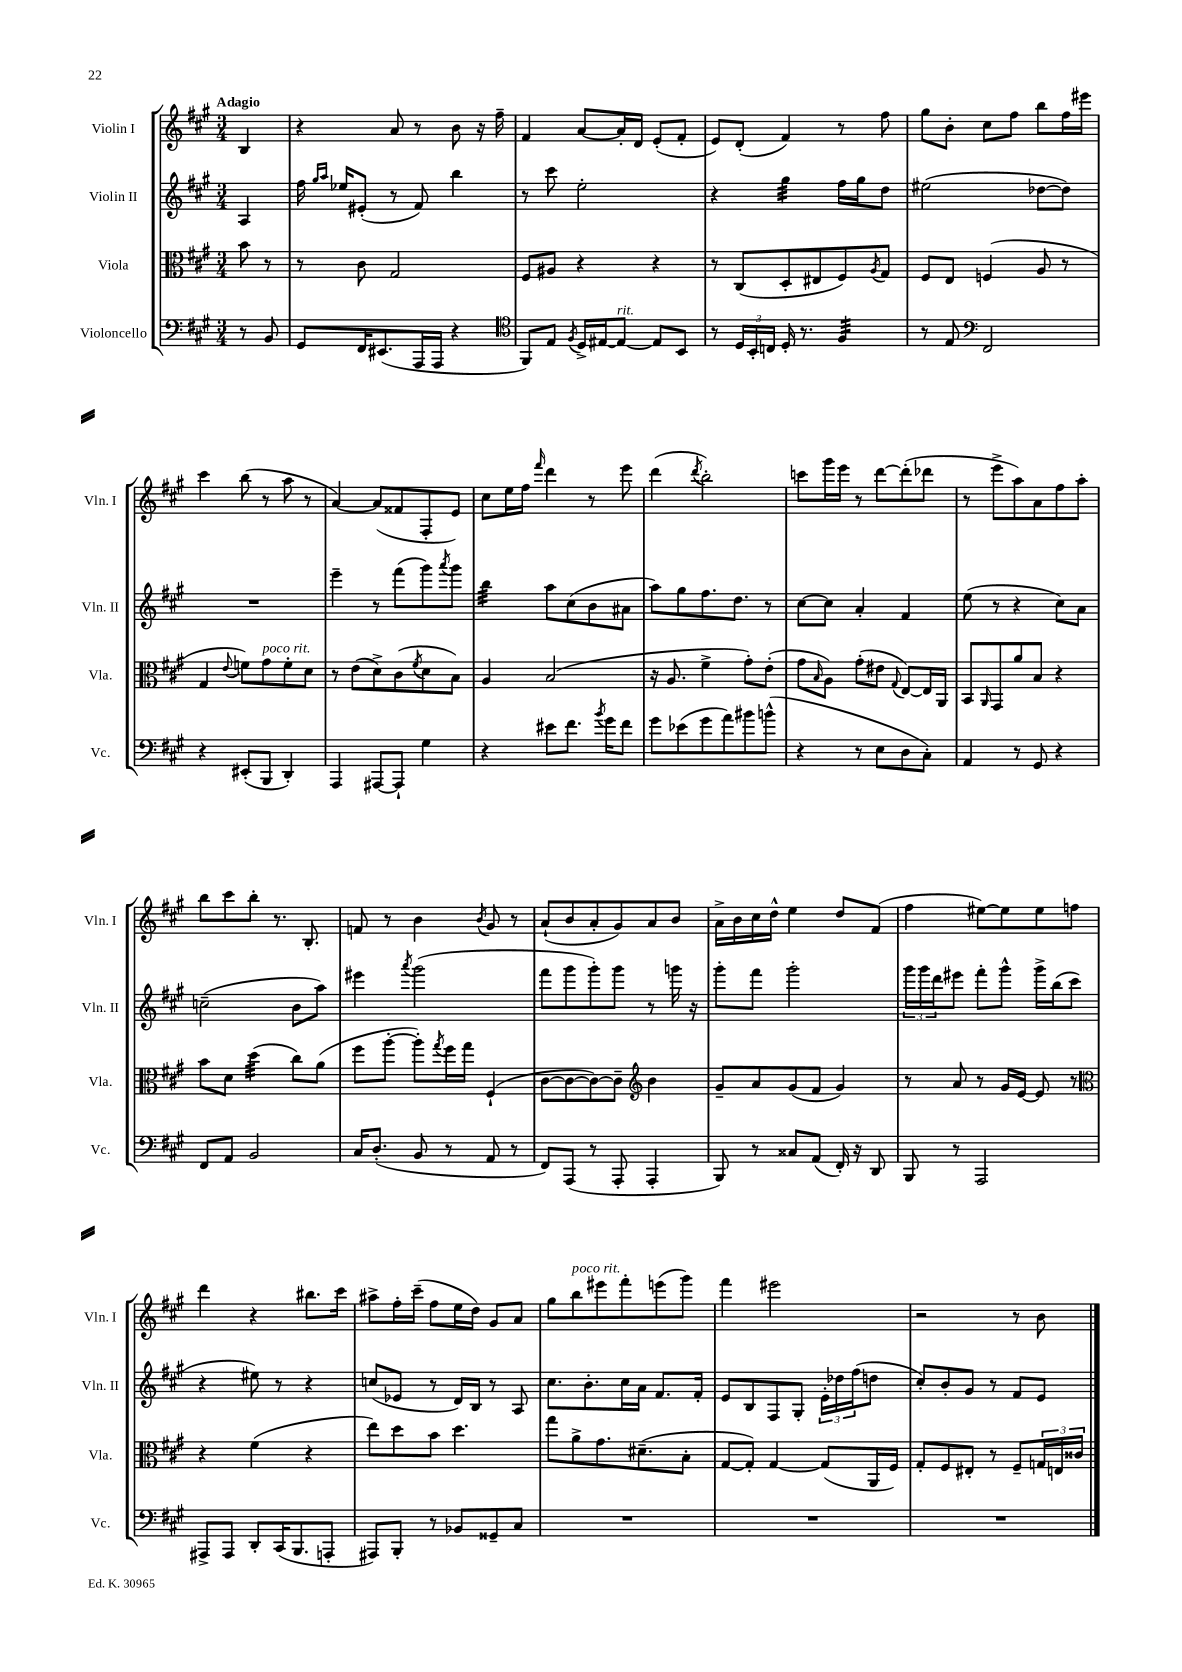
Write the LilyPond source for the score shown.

<<
\new StaffGroup <<
\new Staff = "s0" \with { instrumentName = "Violin I" shortInstrumentName = "Vln. I" } {
    \clef treble \key a \major \numericTimeSignature \time 3/4 \partial 4 \tempo "Adagio"
    b4 |
    r4 a'8 r8 b'8 r16 fis''16-- |
    fis'4 a'8~ a'16-. d'16 e'8-.( fis'8-. |
    e'8) d'8-.( fis'4) r8 fis''8 |
    gis''8 b'8-. cis''8 fis''8 b''8 fis''16 eis'''16 |
    cis'''4 b''8( r8 a''8 r8 |
    a'4~) a'8( fisis'8 fis8-. e'8) |
    cis''8 e''16 fis''16 \grace { fis'''16 } d'''4 r8 e'''8 |
    d'''4( \acciaccatura { d'''8 } b''2-.) |
    c'''8 gis'''16 e'''16 r8 d'''8~ d'''8-.( des'''8 |
    r8 e'''8-> a''8) a'8 fis''8 a''8-. |
    b''8 cis'''8 b''8-. r8. b8.-. |
    f'8 r8 b'4 \acciaccatura { b'8 } gis'8 r8 |
    a'8-!( b'8 a'8-. gis'8) a'8 b'8 |
    a'16-> b'16 cis''16 d''16-^ e''4 d''8 fis'8( |
    fis''4 eis''8~) eis''8 eis''8 f''8 |
    d'''4 r4 bis''8. cis'''16 |
    ais''8-> fis''16-. cis'''16--( fis''8 e''16 d''16) gis'8 a'8 |
    gis''8 b''8^\markup { \italic "poco rit." } eis'''8 fis'''8-. e'''8( gis'''8) |
    fis'''4 eis'''2 |
    r2 r8 b'8 \bar "|." |
}
\new Staff = "s1" \with { instrumentName = "Violin II" shortInstrumentName = "Vln. II" } {
    \clef treble \key a \major \numericTimeSignature \time 3/4 \partial 4
    a4 |
    fis''16 \grace { gis''16 a''16 } ees''16 eis'8-.( r8 fis'8) b''4 |
    r8 cis'''8 e''2-. |
    r4 gis''4:32 fis''16 gis''16 d''8 |
    eis''2( des''8~ des''8) |
    R2. |
    e'''4-- r8 fis'''8( gis'''8) \acciaccatura { a'''8 } gis'''8 |
    b''4:32 a''8 cis''8( b'8 ais'8 |
    a''8) gis''8 fis''8. d''8. r8 |
    cis''8~ cis''8 a'4-. fis'4 |
    e''8( r8 r4 cis''8) a'8 |
    c''2--( b'8 a''8) |
    eis'''4 \acciaccatura { a'''8 } gis'''2( |
    fis'''8 gis'''8 gis'''8-.) gis'''8 r8 g'''16 r16 |
    gis'''8-. fis'''8 gis'''2-. |
    \tuplet 3/2 { gis'''16 gis'''16 d'''16 } eis'''8 fis'''8-. gis'''8-^ gis'''16-> b''16( cis'''8 |
    r4 eis''8) r8 r4 |
    c''8( ees'8 r8 d'16) b16 r8 a8 |
    cis''8. b'8.-. cis''16 a'16 fis'8. fis'16-. |
    e'8 b8 fis8 gis8-. \tuplet 3/2 { e'16-. des''16 fis''16( } d''8 |
    cis''8-.) b'8-. gis'8 r8 fis'8 e'8 \bar "|." |
}
\new Staff = "s2" \with { instrumentName = "Viola" shortInstrumentName = "Vla." } {
    \clef alto \key a \major \numericTimeSignature \time 3/4 \partial 4
    b'8 r8 |
    r8 cis'8 gis2 |
    fis8 ais8 r4 r4 |
    r8 cis8( d8-. eis8 fis8) \acciaccatura { a8 } gis8 |
    fis8 e8 f4( a8 r8 |
    gis4 \appoggiatura { e'8 } f'8) gis'8^\markup { \italic "poco rit." } f'8-. d'8 |
    r8 e'8( d'8->) cis'8( \acciaccatura { fis'8 } d'8 b8) |
    a4 b2( |
    r16 a8. fis'4-> gis'8-.) e'8-.( |
    gis'8 \grace { b16 } a8) gis'8-.( eis'8 \appoggiatura { gis8 } e8~) e16 a,16 |
    b,8 \grace { a,16 } gis,8 a'8 b8 r4 |
    b'8 d'8 d''4:32( cis''8) a'8( |
    fis''8 a''8~-. a''8-.) \acciaccatura { gis''8 } fis''16 gis''16 fis4-!( |
    cis'8~ cis'8~ cis'8~) cis'8-- \clef treble b'4 |
    gis'8-- a'8 gis'8( fis'8 gis'4) |
    r8 a'8 r8 gis'16 e'16~ e'8 r8 |
    \clef alto r4 fis'4( r4 |
    e''8) d''8 b'8 d''4. |
    gis''8 a'8-> gis'8. dis'8.--( b8-. |
    gis8~ gis8-.) gis4~ gis8( a,16 fis16) |
    gis8-. fis8 eis8-. r8 fis8-- \tuplet 3/2 { g16 e16 cisis'16 } \bar "|." |
}
\new Staff = "s3" \with { instrumentName = "Violoncello" shortInstrumentName = "Vc." } {
    \clef bass \key a \major \numericTimeSignature \time 3/4 \partial 4
    r8 b,8 |
    gis,8 fis,16 eis,8.( a,,16 a,,16 r4 |
    \clef tenor fis,8) e8 \acciaccatura { fis8 } d16-> eis16~ eis8~^\markup { \italic "rit." } eis8 b,8 |
    r8 \tuplet 3/2 { d16 b,16-. c16 } d16-. r8. fis4:32 |
    r8 e8 \clef bass fis,2 |
    r4 eis,8-.( b,,8 d,4-.) |
    a,,4 ais,,8~ ais,,8-! gis4 |
    r4 eis'8 fis'8. \acciaccatura { b'8 } gis'16 fis'8 |
    gis'8 ees'8( gis'8 a'8) bis'8 b'8-^( |
    r4 r8 e8 d8 cis8-.) |
    a,4 r8 gis,8 r4 |
    fis,8 a,8 b,2 |
    cis16 d8.-.( b,8 r8 a,8 r8 |
    fis,8) a,,8( r8 a,,8-. a,,4-. |
    b,,8) r8 cisis8 a,8( fis,16-.) r16 d,8 |
    b,,8 r8 a,,2 |
    ais,,8-> ais,,8 d,8-. cis,16( b,,8. a,,8-. |
    ais,,8) b,,8-. r8 bes,8 gisis,8-- cis8 |
    R2. |
    R2. |
    R2. \bar "|." |
}
>>
>>
\layout { \context { \Score \remove "Bar_number_engraver" } }
